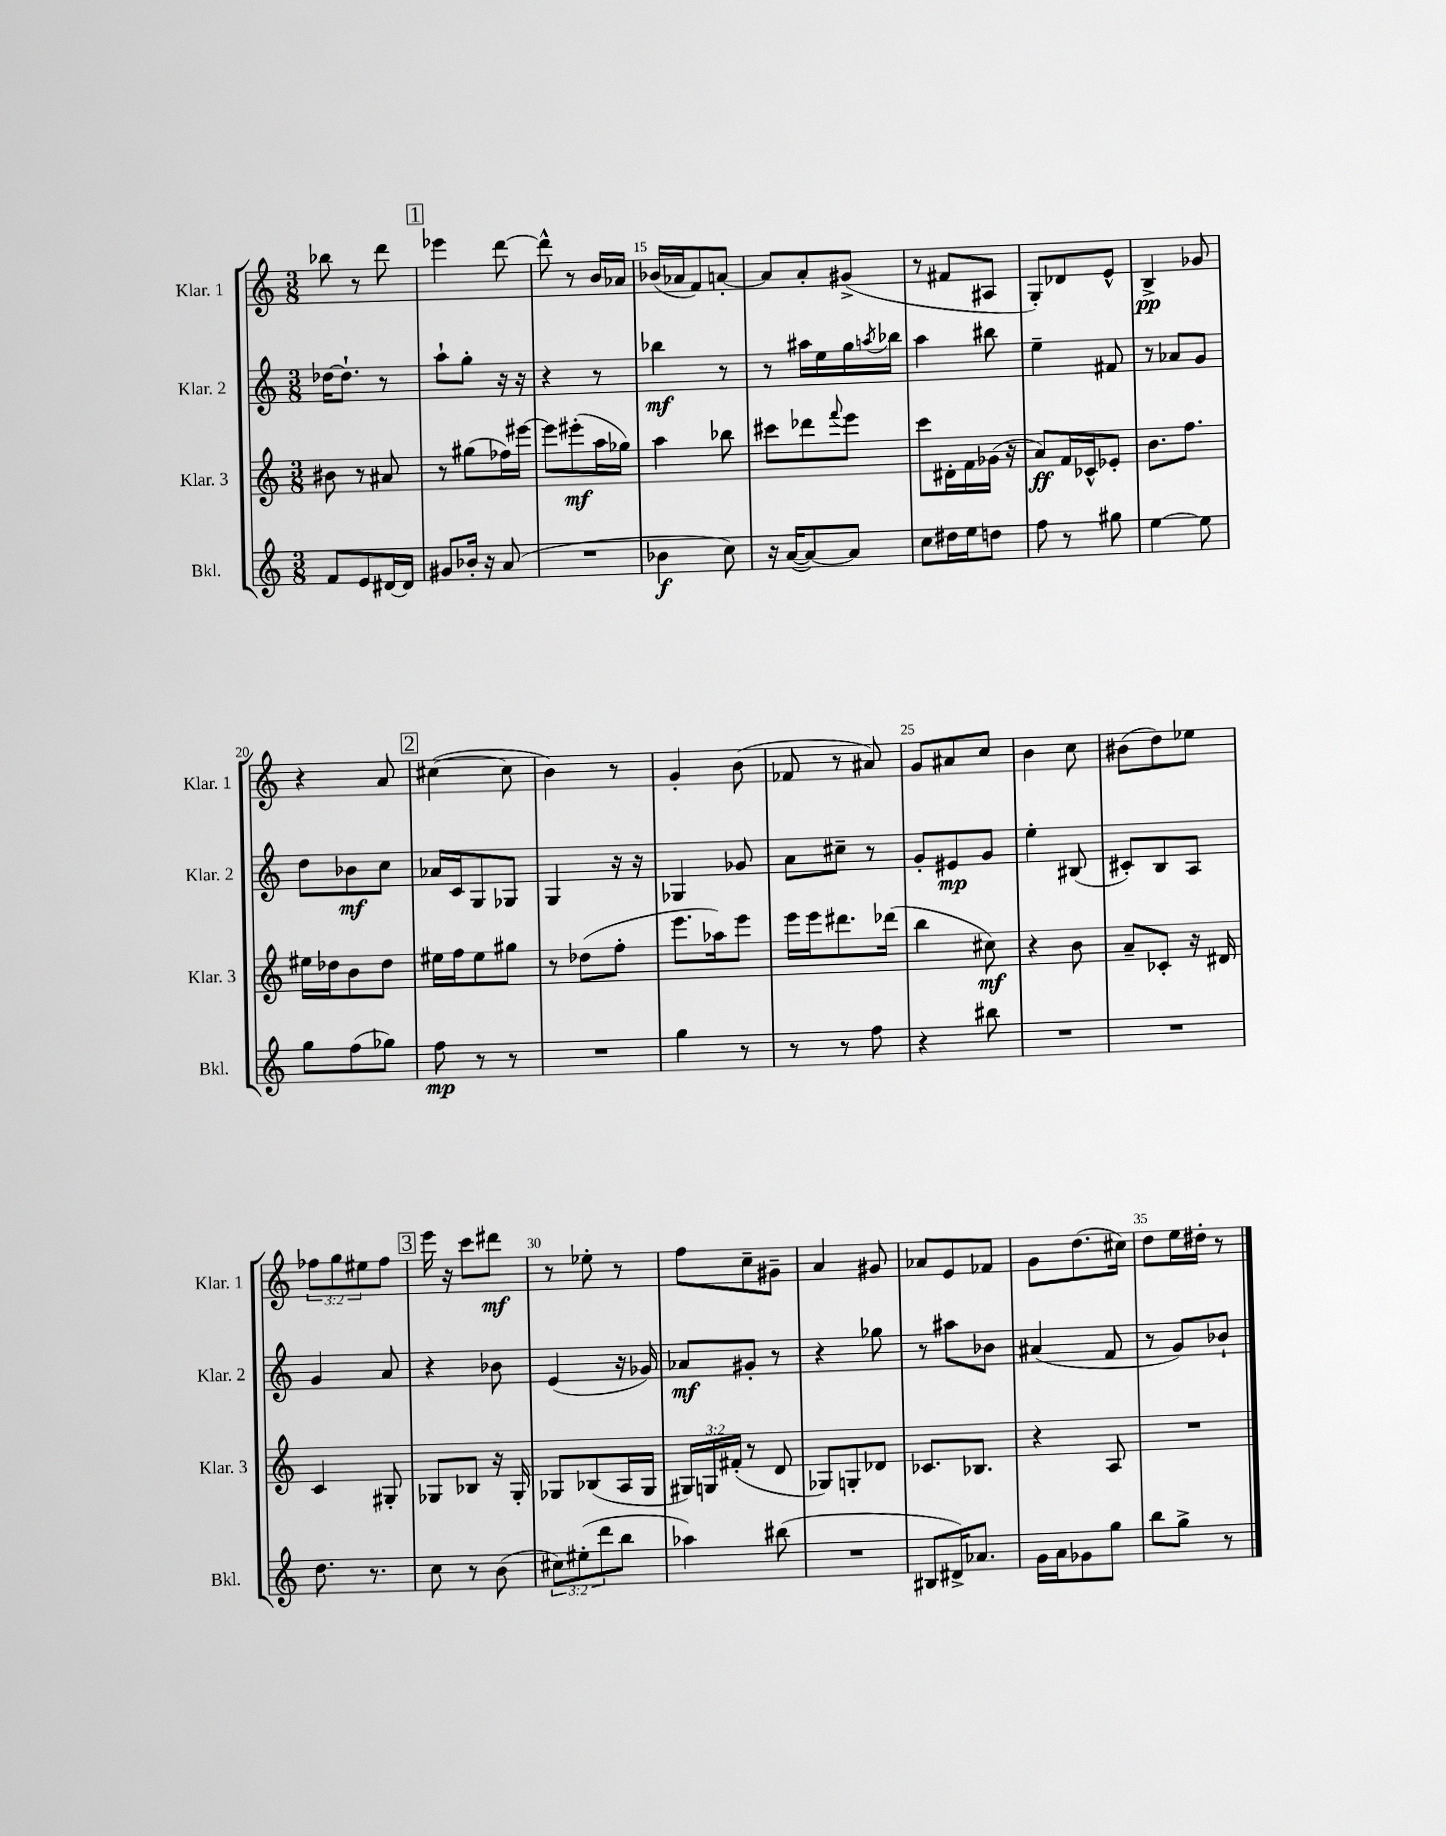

**kern	**kern	**kern	**kern
*staff4	*staff3	*staff2	*staff1
*clefG2	*clefG2	*clefG2	*clefG2
*k[]	*k[]	*k[]	*k[]
*M3/8	*M3/8	*M3/8	*M3/8
8f	8b#	[16dd-	8bb-
.	.	8.dd-`]	.
8e	8r	.	8r
[16d#	8a#	8r	8ddd
16d#]	.	.	.
=	=	=	=
8g#	8r	8aa`	4eee-
16b-'	(8gg#	8gg'	.
16r	.	.	.
(8a	16ff-)	16r	[8ddd
.	[16eee#	16r	.
=	=	=	=
4.r	8eee#]	4r	8ddd^^]
.	(8eee#'	.	8r
.	16aa	8r	16b
.	16gg-)	.	16a-
=	=	=	=
4b-	4aa	4bb-	(16b-
.	.	.	16a-
.	.	.	8f)
8cc)	8bb-	8r	[8a'
=	=	=	=
16r	8ccc#	8r	8a]
([16a	.	.	.
8a_)	8ddd-	16aa#	8a'
.	.	16ee	.
.	8qqfff	.	.
8a]	8eee	16gg	(8g#^
.	.	8qaa	.
.	.	16bb-	.
=	=	=	=
8cc	8ccc	4aa	8r
16dd#	16d#'	.	8f#
16ee	16f	.	.
8dd	(16g-	8bb#	8A#
.	16r	.	.
=	=	=	=
8ff	8a)	4ee~	8G')
8r	16f	.	8d-
.	16c-^^	.	.
8gg#	8e-'	8f#	8e^^
=	=	=	=
[4ee	8.b	8r	4B^
.	.	8a-	.
.	8.ff	.	.
8ee]	.	8g	8g-
=	=	=	=
8gg	16ee#	8dd	4r
.	16dd-	.	.
(8ff	8b	8b-	.
8gg-)	8dd-	8cc	8a
=	=	=	=
8ff	16ee#	16a-	([4cc#
.	16ff	16c	.
8r	8ee#	8G	.
8r	8gg#	8G-	8cc#]
=	=	=	=
4.r	8r	4G	4b)
.	(8dd-	.	.
.	8ff'	16r	8r
.	.	16r	.
=	=	=	=
4gg	8.eee	4G-	4g'
.	16aa-)	.	.
8r	8eee	8g-	(8b
=	=	=	=
8r	16eee	8a	8f-
.	16eee	.	.
8r	8.ddd#	8cc#~	8r
8ff	.	8r	8a#)
.	(16ddd-	.	.
=	=	=	=
4r	4bb	8g'	8g
.	.	8e#	8a#
8bb#	8cc#)	8g	8cc
=	=	=	=
4.r	4r	4ee'	4b
.	8b	(8B#	8cc
=	=	=	=
4.r	8a~	8c#')	(8b#
.	8c-'	8B	8dd)
.	16r	8A	8ee-
.	16d#	.	.
=	=	=	=
8.dd	4c	4g	12ff-
.	.	.	12gg
.	.	.	12ee#
8.r	.	.	.
.	8G#'	8a	8ff-
=	=	=	=
8cc	8G-	4r	16eee
.	.	.	16r
8r	8B-	.	8ccc
(8b	16r	8b-	8ddd#
.	16G-'	.	.
=	=	=	=
12cc#)	8G-	(4e	8r
(12ee#'	.	.	.
.	(8B-	.	8ee-'
12ddd	.	.	.
8bb	16A	16r	8r
.	16G-	16g-)	.
=	=	=	=
4aa-)	24G#)	8a-	8ff
.	24G	.	.
.	(24f#'	.	.
.	8r	8g#'	8cc~
(8bb#	8d	8r	8g#~
=	=	=	=
4.r	8G-)	4r	4a
.	8G'	.	.
.	8d-	8gg-	8g#
=	=	=	=
8B#	8.c-	8r	8a-
16d#^)	.	8aa#	8e
8.a-	8.B-	.	.
.	.	8b-	8f-
=	=	=	=
16g	4r	(4a#	8g
16a	.	.	.
8g-	.	.	(8.dd
8gg	8A	8f	.
.	.	.	16cc#)
=	=	=	=
8bb	4.r	8r	8dd
8gg^	.	8g)	16ee
.	.	.	16dd#'
8r	.	8b-`	8r
==	==	==	==
*-	*-	*-	*-
